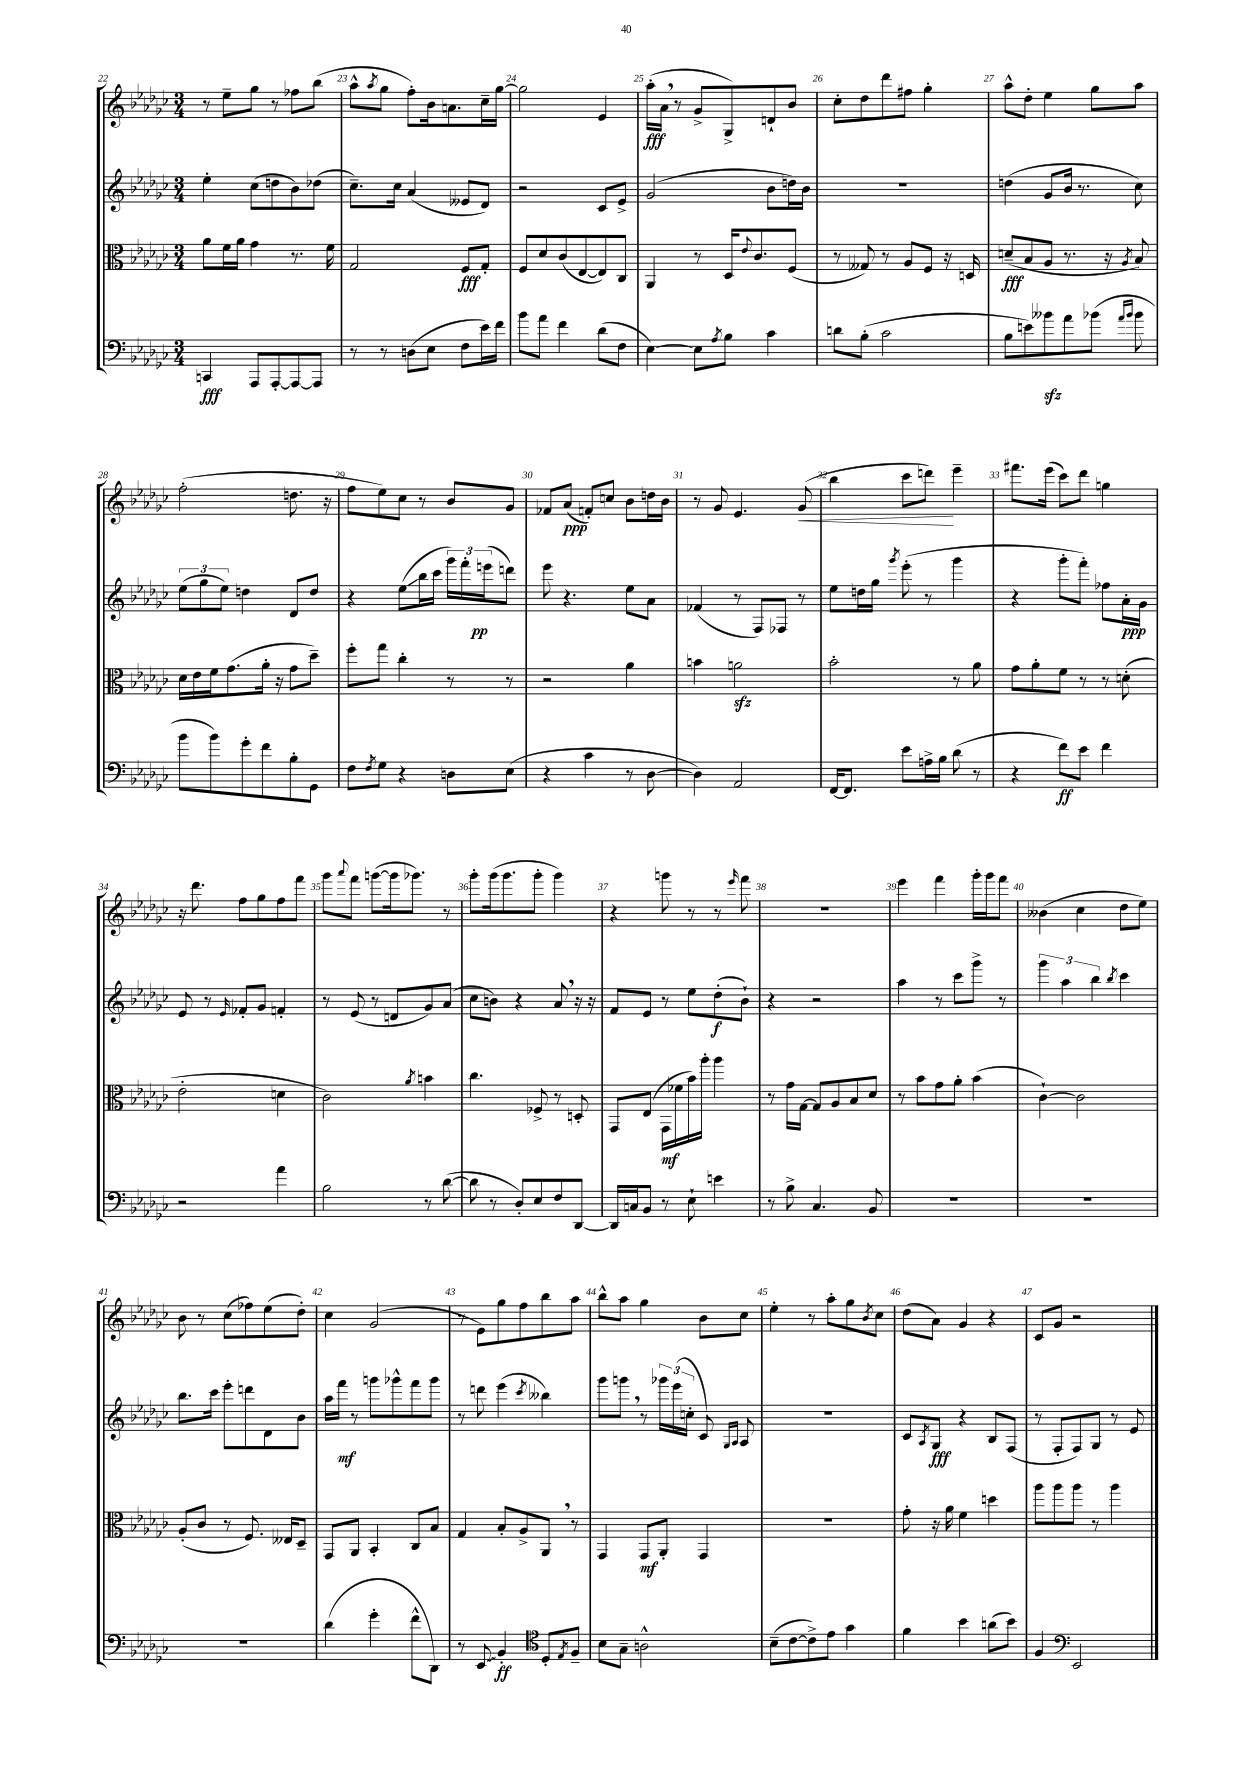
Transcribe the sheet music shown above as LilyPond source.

<<
\new StaffGroup <<
\new Staff = "s0" {
    \clef treble \key ges \major \numericTimeSignature \time 3/4
    r8 ees''8-- ges''8 r8 fes''8 bes''8( |
    aes''8-^ \acciaccatura { aes''8 } ges''8 f''8-.) bes'16 a'8. ces''16-- ges''16~ |
    ges''2 ees'4 |
    aes''16-.\fff( aes'16 \breathe r8 ges'8-> ges8->) d'8-! bes'8 |
    ces''8-. des''8 des'''8 fis''8 ges''4-. |
    aes''8-^ des''8-. ees''4 ges''8 aes''8 |
    f''2-.( d''8. r16 |
    f''8 ees''8) ces''8 r8 bes'8 ges'8 |
    fes'8 aes'8\ppp( f'8-.) c''8 bes'8 d''16 bes'16 |
    r8 ges'8 ees'4. ges'8\<( |
    bes''4 ces'''8 d'''8\!) ees'''4-- |
    fis'''8. ees'''16( ces'''8) des'''8 g''4 |
    r16 des'''8. f''8 ges''8 f''8 f'''8 |
    ges'''8 \appoggiatura { aes'''8 } f'''8 g'''8~( g'''16 ges'''8.) r8 |
    ges'''8-. ges'''16( ges'''8. ges'''8-. ges'''4) |
    r4 g'''8 r8 r8 \grace { ees'''16 } f'''8 |
    R2. |
    ees'''4 f'''4 ges'''16-. ges'''16 f'''8 |
    beses'4( ces''4 des''8 ees''8) |
    bes'8 r8 ces''8( fes''8) ees''8( des''8-.) |
    ces''4 ges'2( |
    r8 ees'8) ges''8 f''8 bes''8 aes''8 |
    bes''8-^ aes''8 ges''4 bes'8 ces''8 |
    ees''4-. r8 aes''8-. ges''8 \acciaccatura { bes'8 } ces''8 |
    des''8( aes'8) ges'4 r4 |
    ces'8 ges'8 r2 \bar "|." |
}
\new Staff = "s1" {
    \clef treble \key ges \major \numericTimeSignature \time 3/4
    ees''4-. ces''8( d''8 bes'8) des''8( |
    ces''8.--) ces''16 aes'4( eeses'8 des'8) |
    r2 ces'8 ees'8-> |
    ges'2( bes'8 d''16) bes'16 |
    R2. |
    d''4( ges'8 bes'16 r8. ces''8) |
    \tuplet 3/2 { ees''8( ges''8 ees''8) } d''4 des'8 d''8 |
    r4 ees''8\glissando( bes''16 ces'''16 \tuplet 3/2 { ges'''16) f'''16-. e'''16\pp( } d'''8) |
    ees'''8 r4. ees''8 aes'8 |
    fes'4( r8 f8) fes8 r8 |
    ees''8 d''16 ges''16 \acciaccatura { ges'''8 } ees'''8-.( r8 ges'''4 |
    r4 ges'''8-. f'''8-.) fes''8 aes'16-.\ppp ges'16 |
    ees'8 r8 \grace { ees'16 } fes'8-. ges'8 f'4-. |
    r8 ees'8( r8 d'8 ges'8) aes'8( |
    ces''8 b'8) r4 aes'8 \breathe r16 r16 |
    f'8 ees'8 r8 ees''8 des''8-.\f( bes'8-!) |
    r4 r2 |
    aes''4 r8 ces'''8 ges'''8-> r8 |
    \tuplet 3/2 { ges'''4 aes''4 bes''4 } \acciaccatura { bes''8 } ces'''4 |
    bes''8. ces'''16 ees'''8-. d'''8 des'8 bes'8 |
    aes''16 f'''16\mf r8 g'''8 ges'''8-^ f'''8 ges'''8 |
    r8 d'''8 ees'''4( \acciaccatura { ces'''8 } beses''4) |
    ges'''8 g'''8 \breathe r8 \tuplet 3/2 { ges'''16 ees'''16( c''16-. } ces'8) \grace { ges16 aes16 } aes8 |
    R2. |
    ces'8 \acciaccatura { aes8 } ges8\fff r4 bes8 f8( |
    r8 f8-. f8) ges8 r8 ees'8 \bar "|." |
}
\new Staff = "s2" {
    \clef alto \key ges \major \numericTimeSignature \time 3/4
    aes'8 f'16 aes'16 ges'4 r8. f'16 |
    ges2 f8\fff ges8-. |
    f8 des'8 ces'8( ees8~ ees8) ces8 |
    aes,4 r8 des16 \appoggiatura { ees'8 } ces'8. f8( |
    r8 geses8) r8 aes8 f8 r16 d16 |
    d'8--\fff( bes8 aes8 r8. r16 \acciaccatura { aes8 } bes8) |
    des'16 ees'16 f'16 ges'8.( aes'16-. r16 ges'8 des''8--) |
    f''8-. ges''8 ces''4-. r8 r8 |
    r2 aes'4 |
    b'4 a'2\sfz |
    bes'2-. r8 aes'8 |
    ges'8 aes'8-. f'8 r8 r8 d'8-.( |
    ees'2-. d'4 |
    ces'2) \acciaccatura { aes'8 } b'4 |
    ces''4. fes8-> r8 d8-. |
    ges,8 ees8( ges,16\mf fes'16 bes'16) aes''16-. aes''4 |
    r8 ges'16 ges16~ ges8 aes8 bes8 des'8 |
    r8 bes'8 ges'8 aes'8-. bes'4( |
    ces'4~-!) ces'2 |
    aes8-.( ces'8 r8 f8.) eeses16 des8-- |
    ges,8 aes,8 bes,4-. ces8 bes8 |
    ges4 bes8-. aes8-> aes,8 \breathe r8 |
    ges,4 ges,8\mf aes,8-. ges,4 |
    R2. |
    ges'8-. r16 aes'16 f'4 d''4 |
    aes''8 aes''8 aes''8 r8 aes''4 \bar "|." |
}
\new Staff = "s3" {
    \clef bass \key ges \major \numericTimeSignature \time 3/4
    c,4\fff aes,,8 aes,,8~-. aes,,8~ aes,,8 |
    r8 r8 d8( ees8 f8 ees'16) f'16 |
    bes'8 aes'8 f'4 des'8( f8 |
    ees4~) ees8 \acciaccatura { aes8 } bes8 ces'4 |
    d'8 bes8-.( ces'2 |
    bes8 e'8) beses'8\sfz aes'8 bes'8( \grace { aes'16 bes'16 } bes'8 |
    bes'8 bes'8) ges'8-. f'8 bes8-. ges,8 |
    f8 \acciaccatura { f8 } ges8 r4 d8 ees8( |
    r4 ces'4 r8 des8~ |
    des4) aes,2 |
    f,16~ f,8. ees'8 a16-> bes16 des'8( r8 |
    r4 f'8\ff) ees'8 f'4 |
    r2 aes'4 |
    bes2 r8 des'8~( |
    des'8 r8 des8-.) ees8 f8 des,8~ |
    des,16 c16 bes,8 r8 ees8-! e'4 |
    r8 bes8-> ces4. bes,8 |
    R2. |
    R2. |
    R2. |
    des'4( ges'4-. f'8-^ des,8) |
    r8 \once \override Glissando.style = #'zigzag ees,8\glissando bes,4-.\ff \clef tenor des8-. \acciaccatura { ees8 } f8-- |
    bes8 ges8-- a2-^ |
    bes8--( ces'8~ ces'8->) ees'8 ges'4 |
    f'4 bes'4 a'8( bes'8) |
    f4 \clef bass ees,2 \bar "|." |
}
>>
>>
\layout { \context { \Score currentBarNumber = #22 \override BarNumber.break-visibility = ##(#f #t #t) barNumberVisibility = #all-bar-numbers-visible } }
